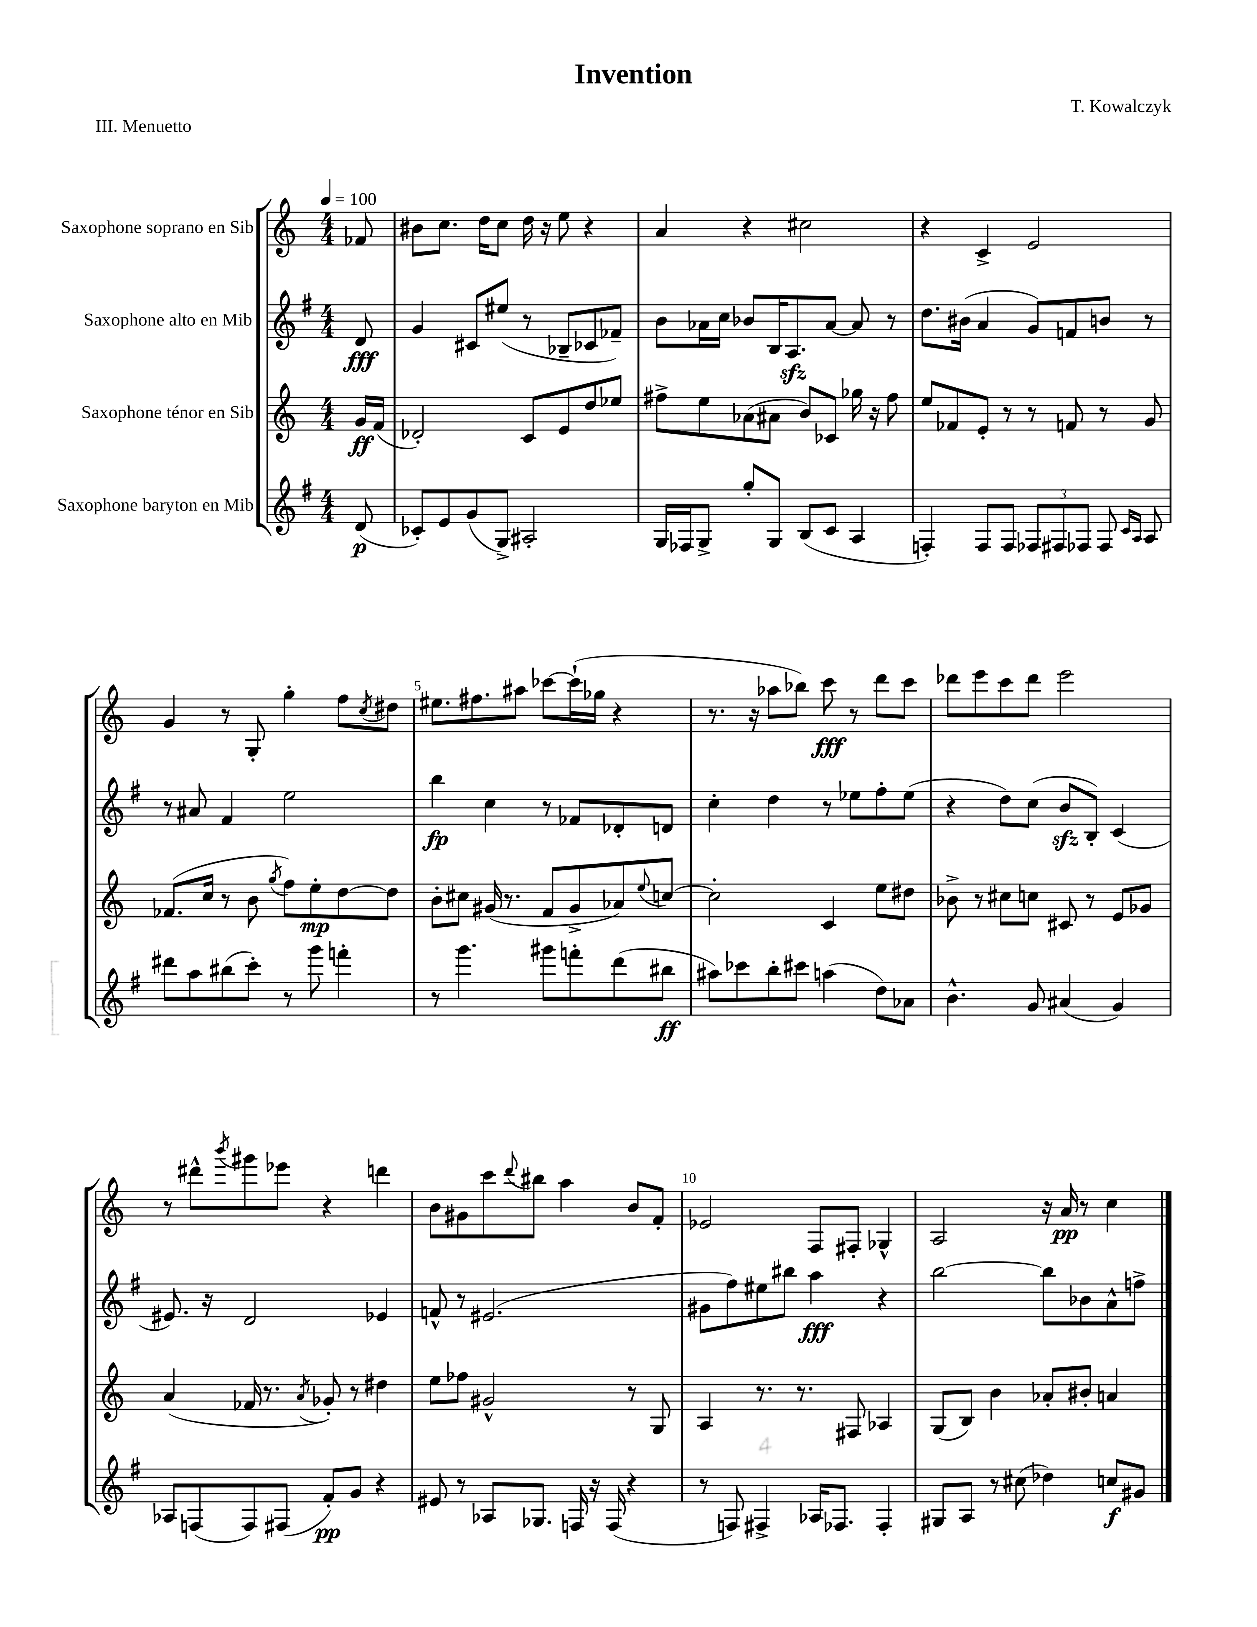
\header { title = "Invention" composer = "T. Kowalczyk" piece = "III. Menuetto" }
<<
\new StaffGroup <<
\new Staff = "s0" \with { instrumentName = "Saxophone soprano en Sib" } {
    \clef treble \key c \major \numericTimeSignature \time 4/4 \partial 8 \tempo 4 = 100
    fes'8 |
    bis'8 c''8. d''16 c''8 d''16 r16 e''8 r4 |
    a'4 r4 cis''2 |
    r4 c'4-> e'2 |
    g'4 r8 g8-. g''4-. f''8 \acciaccatura { c''8 } dis''8 |
    eis''8. fis''8. ais''8 ces'''8~ ces'''16-!( ges''16 r4 |
    r8. r16 aes''8 bes''8) c'''8\fff r8 d'''8 c'''8 |
    des'''8 e'''8 c'''8 des'''8 e'''2 |
    r8 dis'''8-^ \acciaccatura { b'''8 } gis'''8 ees'''8 r4 d'''4 |
    b'8 gis'8 c'''8 \appoggiatura { d'''8 } bis''8 a''4 b'8 f'8-. |
    ees'2 f8 fis8-. ges4-^ |
    a2 r16 a'16\pp r8 c''4 \bar "|." |
}
\new Staff = "s1" \with { instrumentName = "Saxophone alto en Mib" } {
    \clef treble \key g \major \numericTimeSignature \time 4/4 \partial 8
    d'8\fff |
    g'4 cis'8 eis''8( r8 bes8-- ces'8 fes'8--) |
    b'8 aes'16 c''16 bes'8 b16 a8.\sfz aes'8~ aes'8 r8 |
    d''8. bis'16( a'4 g'8) f'8 b'8 r8 |
    r8 ais'8 fis'4 e''2 |
    b''4\fp c''4 r8 fes'8 des'8-. d'8 |
    c''4-. d''4 r8 ees''8 fis''8-. ees''8( |
    r4 d''8) c''8( b'8\sfz b8-.) c'4( |
    eis'8.) r16 d'2 ees'4 |
    f'8-^ r8 eis'2.( |
    gis'8 fis''8) eis''8 bis''8 a''4\fff r4 |
    b''2~ b''8 bes'8 a'8-^ f''8-> \bar "|." |
}
\new Staff = "s2" \with { instrumentName = "Saxophone ténor en Sib" } {
    \clef treble \key c \major \numericTimeSignature \time 4/4 \partial 8
    g'16\ff f'16( |
    des'2-.) c'8 e'8 d''8 ees''8 |
    fis''8-> e''8 aes'8( ais'8 b'8) ces'8 ges''16 r16 fis''8 |
    e''8 fes'8 e'8-. r8 r8 f'8 r8 g'8 |
    fes'8.( c''16 r8 b'8 \acciaccatura { g''8 } f''8) e''8-.\mp d''8~ d''8 |
    b'8-. cis''8 gis'16( r8. f'8 gis'8-> aes'8) \appoggiatura { e''8 } c''8~ |
    c''2-. c'4 e''8 dis''8 |
    bes'8-> r8 cis''8 c''8 cis'8 r8 e'8 ges'8 |
    a'4( fes'16 r8. \acciaccatura { a'8 } ges'8-.) r8 dis''4 |
    e''8 fes''8 gis'2-^ r8 g8 |
    a4 r8. r8. fis8 aes4 |
    g8( b8) b'4 aes'8-. bis'8-. a'4 \bar "|." |
}
\new Staff = "s3" \with { instrumentName = "Saxophone baryton en Mib" } {
    \clef treble \key g \major \numericTimeSignature \time 4/4 \partial 8
    d'8\p( |
    ces'8-.) e'8 g'8( g8->) ais2-. |
    g16 fes16 g8-> g''8-. g8 b8( c'8 a4 |
    f4-.) f8 f8 \tuplet 3/2 { fes8 fis8 fes8 } fes8 \grace { c'16 a16 } a8 |
    dis'''8 a''8 bis''8( c'''8-.) r8 g'''8 f'''4-. |
    r8 g'''4. gis'''8 f'''8-. d'''8( bis''8\ff |
    ais''8) ces'''8 b''8-. cis'''8 a''4( d''8) aes'8 |
    b'4.-^ g'8 ais'4( g'4) |
    aes8 f8( f8) fis8( fis'8-.\pp) g'8 r4 |
    eis'8 r8 aes8 ges8. f16 r16 f16( r4 |
    r8 f8) fis4-> aes16 fes8. fes4-. |
    gis8 a8 r8 cis''8( des''4) c''8\f gis'8 \bar "|." |
}
>>
>>
\layout { \context { \Score \override BarNumber.break-visibility = ##(#f #t #t) barNumberVisibility = #(every-nth-bar-number-visible 5) } }
